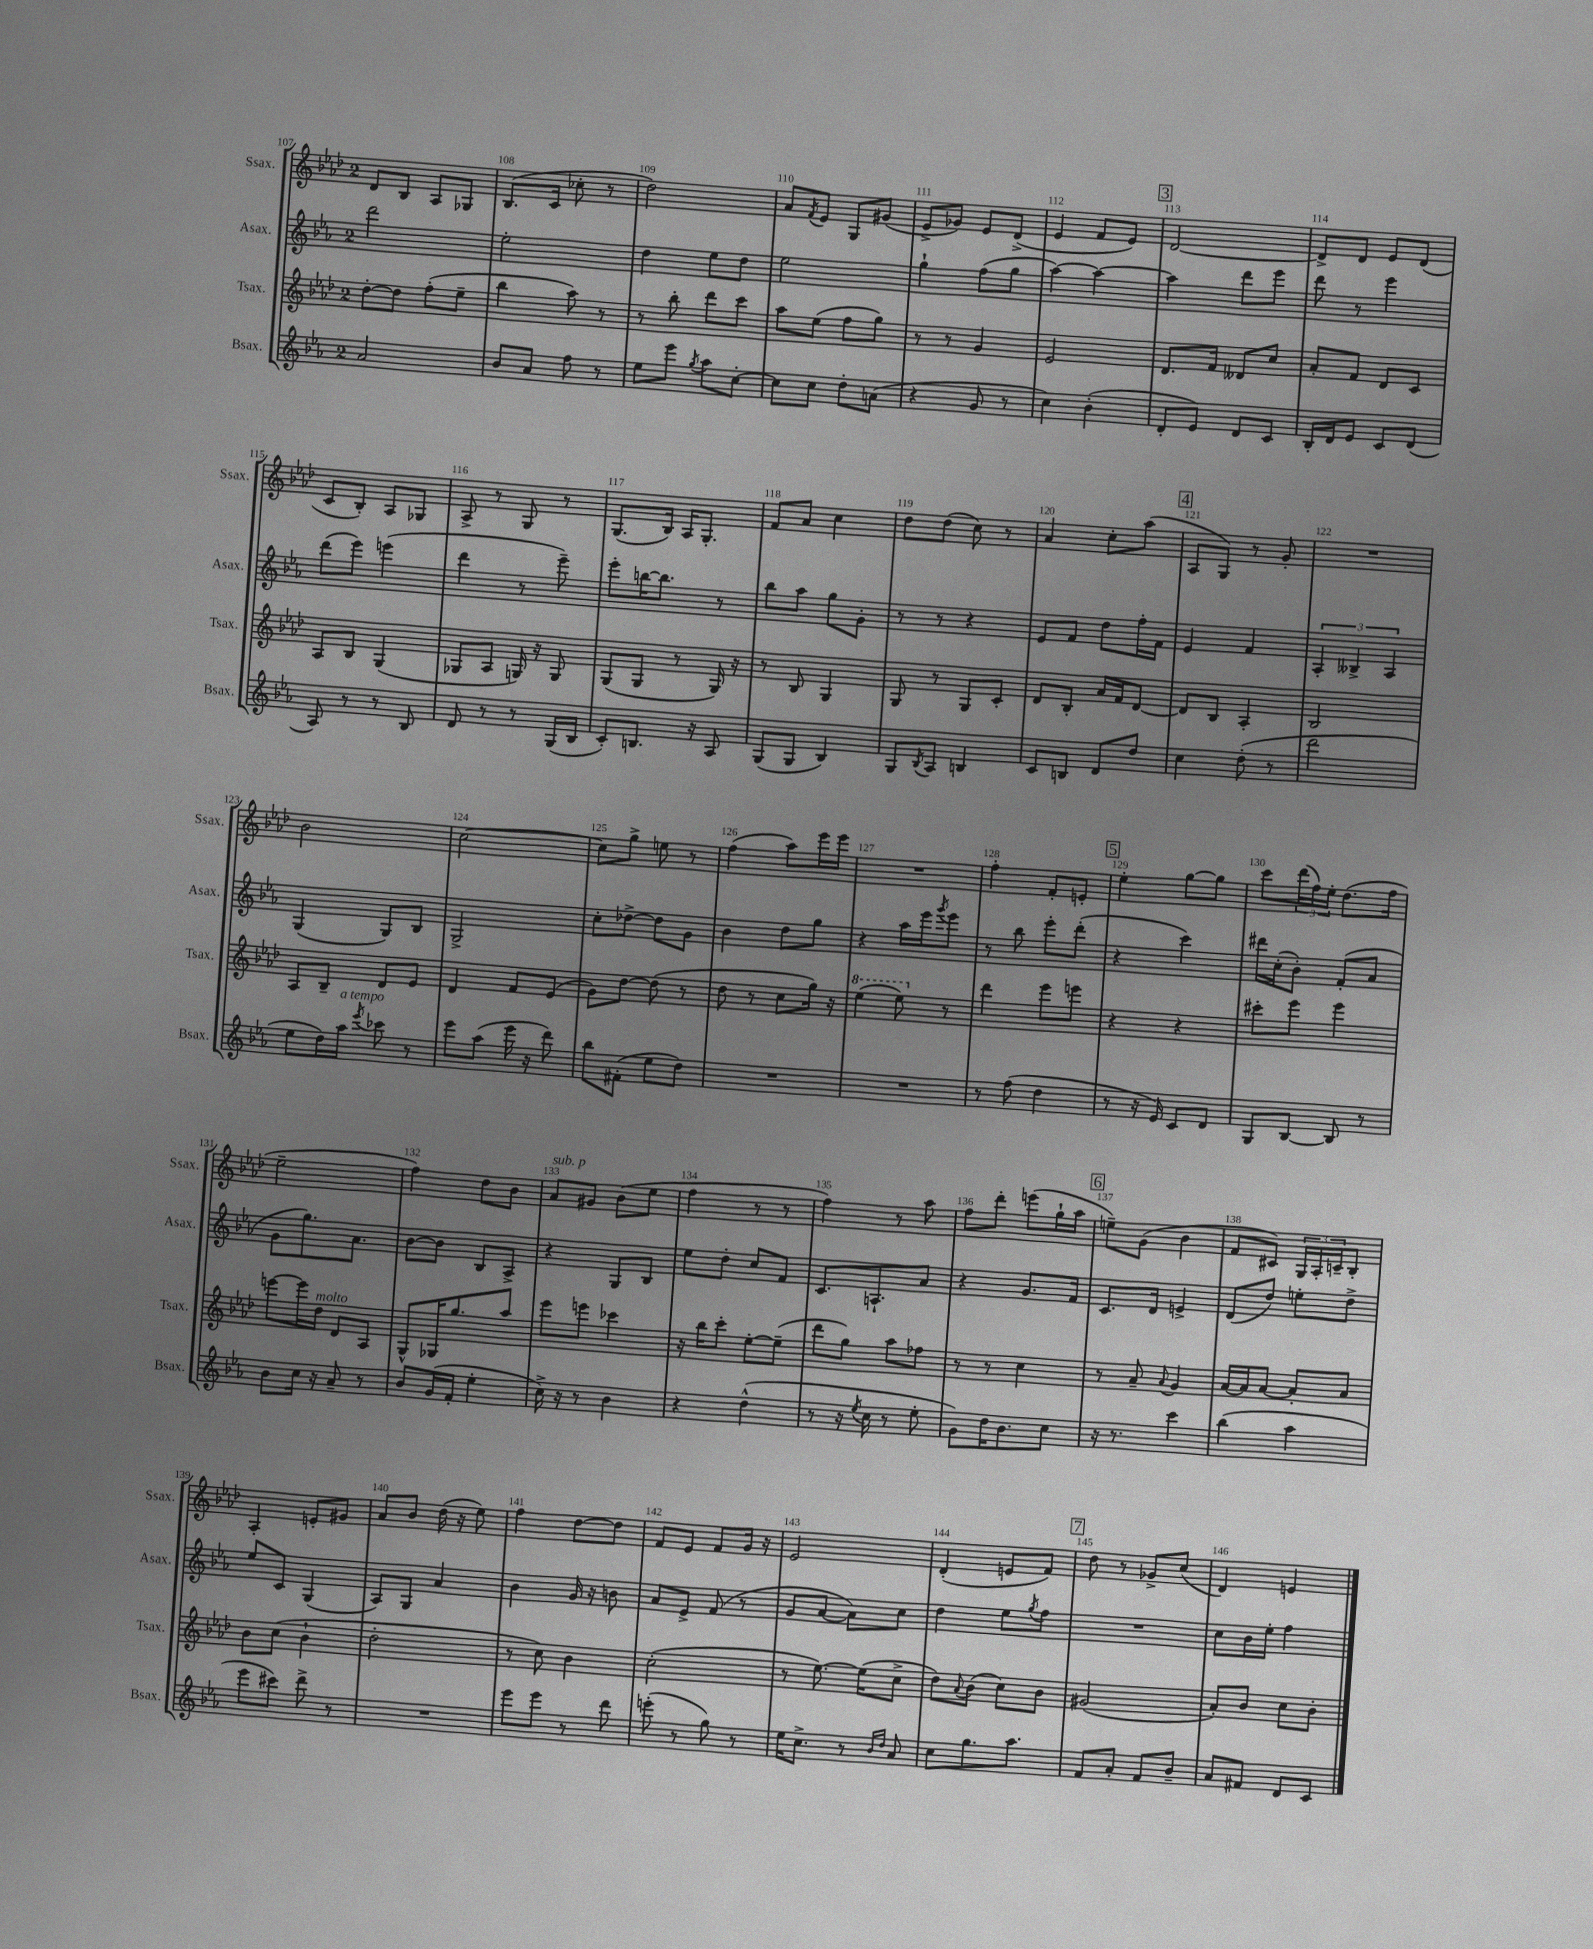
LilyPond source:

<<
\new StaffGroup <<
\new Staff = "s0" \with { instrumentName = "Ssax." shortInstrumentName = "Ssax." } {
    \clef treble \key aes \major \once \override Staff.TimeSignature.style = #'single-digit \time 2/4
    des'8 bes8 aes8 ges8 |
    bes8.( c'16 ces''8-. r8 |
    des''2) |
    aes'8 \acciaccatura { f'8 } ees'8 g8 gis'8( |
    ees'8-> ges'8) ees'8 des'8->( |
    ees'4 f'8 ees'8) |
    \mark \markup { \box "3" } des'2~ |
    des'8-> des'8 ees'8 des'8( |
    c'8 bes8-.) aes8 ges8 |
    aes8-> r8 g8 r8 |
    g8.( bes16) aes16 g8.-. |
    f'8 aes'8 c''4 |
    des''8 des''8( c''8) r8 |
    aes'4 c''8-. aes''8( |
    \mark \markup { \box "4" } aes8 g8) r8 g'8-. |
    R2 |
    bes'2 |
    c''2~ |
    c''8 g''8-> e''8 r8 |
    f''4( aes''8) ees'''16 ees'''16 |
    R2 |
    f''4-. f'8-. e'8-. |
    \mark \markup { \box "5" } ees''4-. g''8~ g''8 |
    c'''8 \tuplet 3/2 { des'''16( f''16) ees''16-. } des''8.( f''16 |
    ees''2-- |
    f''4) des''8 bes'8 |
    aes'8^\markup { \italic "sub. p" } gis'8 bes'8( ees''8 |
    f''4 r8 r8 |
    f''4) r8 aes''8 |
    f''8 des'''8-. e'''8( g''16-! aes''16 |
    \mark \markup { \box "6" } e''8--) g'8( bes'4 |
    f'8 cis'8) \tuplet 3/2 { g16 aes16-. c'16-- } bes8-. |
    aes4-. e'8-. gis'8 |
    aes'8 bes'8 des''16( r16 ees''8) |
    f''4 des''8~ des''8 |
    f'8 ees'8 f'8 g'16 r16 |
    ees'2 |
    des'4-.( e'8 f'8) |
    \mark \markup { \box "7" } des''8 r8 ges'8-> c''8( |
    des'4) e'4 \bar "|." |
}
\new Staff = "s1" \with { instrumentName = "Asax." shortInstrumentName = "Asax." } {
    \clef treble \key ees \major \once \override Staff.TimeSignature.style = #'single-digit \time 2/4
    d'''2 |
    ees''2-. |
    d''4 ees''8 d''8 |
    ees''2 |
    g''4-! f''8( g''8 |
    aes''4~) aes''4~ |
    \mark \markup { \box "3" } aes''4 d'''8 ees'''8 |
    d'''8 r8 ees'''4 |
    d'''8( ees'''8) e'''4( |
    d'''4 r8 ees'''8--) |
    ees'''8-. b''16~ b''8. r8 |
    bes''8 aes''8 g''8 g'8-. |
    r8 r8 r4 |
    ees'8 f'8 d''8 f''16-. f'16 |
    \mark \markup { \box "4" } ees'4 f'4 |
    \tuplet 3/2 { aes4-. beses4-> aes4 } |
    g4( g8) bes8 |
    g2-> |
    c''8-. des''8~-> des''8 g'8 |
    bes'4 d''8 g''8 |
    r4 aes''16 ees'''16 \acciaccatura { g'''8 } ees'''8 |
    r8 bes''8 ees'''8-. d'''8-.( |
    \mark \markup { \box "5" } r4 c'''4) |
    dis'''16 c''16-.( bes'8-.) f'8-.( aes'8 |
    g'8 g''8.) aes'8. |
    bes'8~ bes'8 bes8 aes8-> |
    r4 g8 bes8 |
    ees''8 d''8-. c''8 f'8 |
    c'8. a8.-! aes'8 |
    r4 g'8. f'16 |
    \mark \markup { \box "6" } c'8. d'16 e'4-> |
    d'8( d''8) e''8-. d''8-> |
    ees''8 c'8 g4( |
    aes8) g8 aes'4 |
    bes'4 g'16 r16 b'8 |
    aes'8 ees'8-> f'8( r8 |
    g'8 aes'8~ aes'8) c''8 |
    d''4 ees''8 \acciaccatura { g''8 } f''8 |
    \mark \markup { \box "7" } R2 |
    c''8 bes'16 ees''16-. f''4 \bar "|." |
}
\new Staff = "s2" \with { instrumentName = "Tsax." shortInstrumentName = "Tsax." } {
    \clef treble \key aes \major \once \override Staff.TimeSignature.style = #'single-digit \time 2/4
    des''8~-. des''8 f''8-.( ees''8-- |
    bes''4 aes''8) r8 |
    r8 bes''8-. des'''8 c'''8 |
    aes''8 ees''8( f''8 g''8) |
    r8 r8 g'4 |
    ees'2 |
    \mark \markup { \box "3" } des'8. f'16 deses'8 c''8 |
    aes'8-. f'8 des'8 c'8 |
    aes8 bes8 g4( |
    ges8 aes8 g16) r16 g8 |
    g8( g8 r8 g16) r16 |
    r8 bes8 g4 |
    g8 r8 g8 c'8-. |
    des'8 bes8-. aes'16 f'16 des'8~ |
    \mark \markup { \box "4" } des'8 bes8 aes4-. |
    bes2 |
    aes8 bes8-- des'8 ees'8 |
    des'4 f'8 ees'8( |
    g'8) des''8~ des''8( r8 |
    des''8 r8 c''8 g''16) r16 |
    \ottava #1 ees'''4( ees'''8) \ottava #0 r8 |
    des'''4 ees'''8 e'''8 |
    \mark \markup { \box "5" } r4 r4 |
    cis'''8-. ees'''8 ees'''4 |
    e'''8~ e'''16 des''16^\markup { \italic "molto" } des'8 aes8 |
    g8-^ ges16 g''8. aes''8 |
    ees'''8 e'''8 ces'''4 |
    r16 bes''16 c'''8-. ees''8~-. ees''8--( |
    des'''8 g''8) aes''8 fes''8 |
    r8 r8 c''4 |
    \mark \markup { \box "6" } r8 aes'8-- \appoggiatura { aes'8 } g'4 |
    aes'16~ aes'16 aes'8~ aes'8-. aes'8 |
    bes'8 c''8( bes'4-! |
    des''2-. |
    r8 c''8) bes'4 |
    c''2-.( |
    r8 ees''8.~) ees''16( c''8-> |
    des''8) \appoggiatura { aes'8 } bes'8( c''8) bes'8 |
    \mark \markup { \box "7" } gis'2( |
    aes'8-.) bes'8 c''8 bes'8-. \bar "|." |
}
\new Staff = "s3" \with { instrumentName = "Bsax." shortInstrumentName = "Bsax." } {
    \clef treble \key ees \major \once \override Staff.TimeSignature.style = #'single-digit \time 2/4
    aes'2 |
    bes'8 aes'8 f''8 r8 |
    ees''8 ees'''8 \acciaccatura { g''8 } aes''8 c''8~-. |
    c''8 c''8 d''8-. a'8( |
    r4 g'8 r8 |
    c''4) bes'4-.( |
    \mark \markup { \box "3" } d'8-. ees'8) d'8 c'8 |
    bes16-. d'16 ees'8 c'8 d'8( |
    aes8) r8 r8 bes8 |
    d'8 r8 r8 g16( bes16 |
    c'8-.) b8. r16 aes8 |
    g8( g8 bes4) |
    g8 \acciaccatura { bes8 } aes8 b4 |
    c'8 b8 d'8 d''8 |
    \mark \markup { \box "4" } c''4 d''8-.( r8 |
    d'''2 |
    ees''8 d''16) aes''16^\markup { \italic "a tempo" } \acciaccatura { ees'''8 } ces'''8 r8 |
    ees'''8 aes''8( ees'''16 r16 d'''8) |
    bes''8 fis'8-.( ees''8 d''8) |
    R2 |
    R2 |
    r8 f''8( d''4 |
    \mark \markup { \box "5" } r8 r16 ees'16) c'8 d'8 |
    g8 bes8~ bes8 r8 |
    bes'8 c''16 r16 aes'8-- r8 |
    bes'8 g'16( f'16-. ees''4-. |
    c''16->) r16 r8 bes'4 |
    r4 d''4-^( |
    r8 r16 \acciaccatura { ees''8 } c''16 r8 ees''8-. |
    g'8) d''16 bes'8. c''8 |
    \mark \markup { \box "6" } r16 r8. c'''4 |
    bes''4( aes''4 |
    ees'''8 cis'''8) d'''8-> r8 |
    R2 |
    ees'''8 ees'''8 r8 d'''8 |
    e'''8-.( r8 g''8) r8 |
    ees''16 c''8.-> r8 \grace { bes'16 d''16 } aes'8 |
    c''8 g''8. aes''8. |
    \mark \markup { \box "7" } f'8 aes'8-. f'8 bes'8-- |
    aes'8 fis'8 d'8 c'8 \bar "|." |
}
>>
>>
\layout { \context { \Score currentBarNumber = #107 \override BarNumber.break-visibility = ##(#f #t #t) barNumberVisibility = #all-bar-numbers-visible } }
